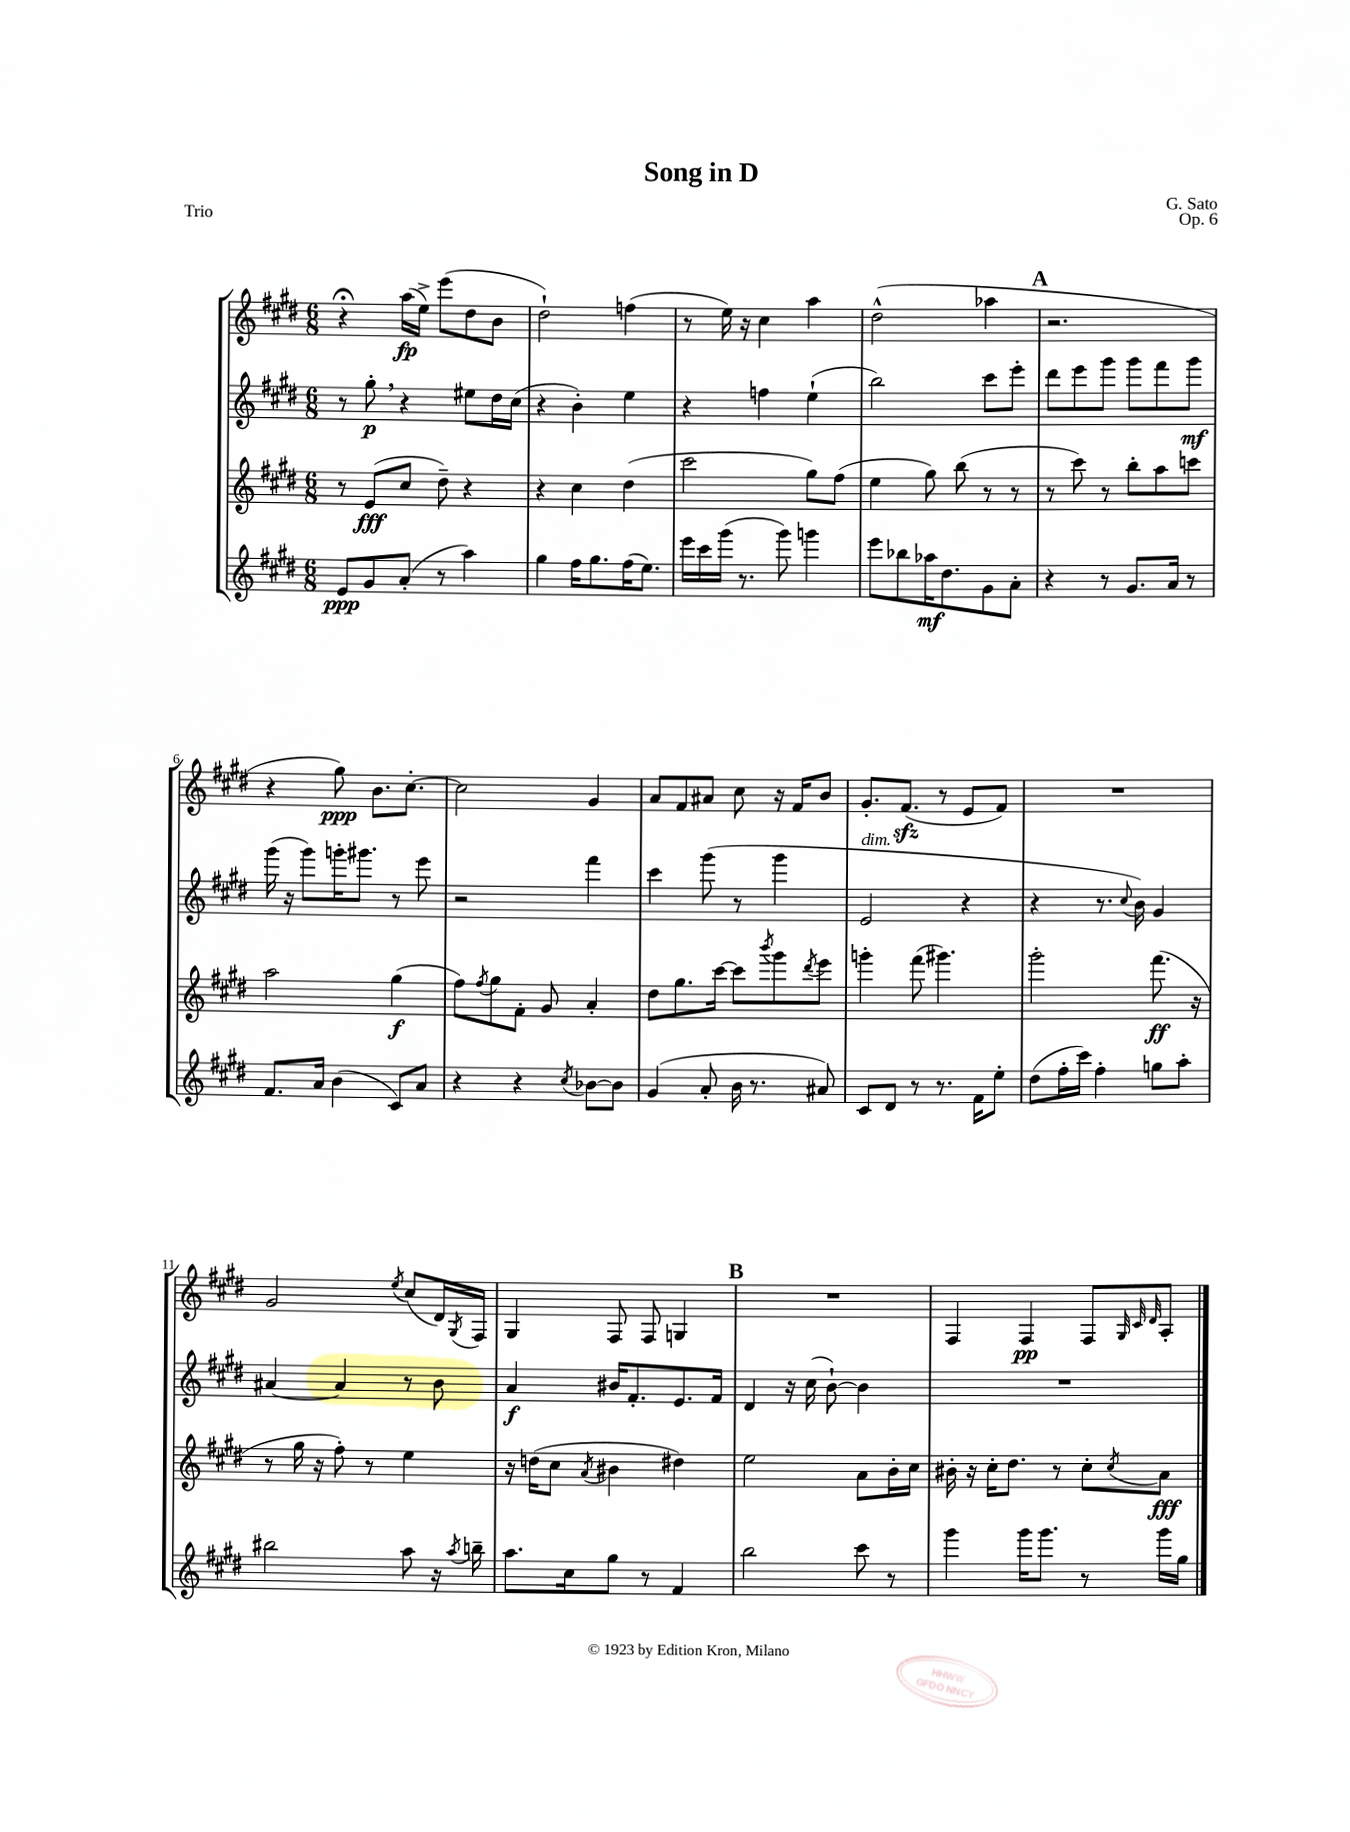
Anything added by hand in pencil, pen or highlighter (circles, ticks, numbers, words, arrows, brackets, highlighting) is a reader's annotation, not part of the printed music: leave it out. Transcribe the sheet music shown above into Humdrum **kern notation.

**kern	**kern	**kern	**kern
*staff4	*staff3	*staff2	*staff1
*clefG2	*clefG2	*clefG2	*clefG2
*k[f#c#g#d#]	*k[f#c#g#d#]	*k[f#c#g#d#]	*k[f#c#g#d#]
*M6/8	*M6/8	*M6/8	*M6/8
8e	8r	8r	4r;
8g#	(8e	8gg#'	.
(8a'	8cc#	4r	(16aa
.	.	.	16ee^)
8r	8dd#~)	.	(8eee
4aa)	4r	8ee#	8dd#
.	.	16dd#	8b
.	.	(16cc#	.
=	=	=	=
4gg#	4r	4r	2dd#`)
16ff#	4cc#	4b')	.
8.gg#	.	.	.
(16ff#	(4dd#	4ee	(4ff
8.ee)	.	.	.
=	=	=	=
16eee	2ccc#	4r	8r
16ccc#	.	.	.
(16ggg#	.	.	16ee)
8.r	.	.	16r
.	.	4ff	4cc#
8ggg#)	.	.	.
4ggg	8gg#)	(4ee`	4aa
.	(8ff#	.	.
=	=	=	=
8eee	4ee	2bb)	(2dd#^^
8bb-	.	.	.
16aa-	8gg#)	.	.
8.dd#	.	.	.
.	(8bb	.	.
8g#	8r	8ccc#	4aa-
8a'	8r	8eee'	.
=	=	=	=
4r	8r	8ddd#	2.r
.	8ccc#)	8eee	.
8r	8r	8ggg#	.
8.g#	8bb'	8ggg#	.
.	8aa	8fff#	.
16a	.	.	.
8r	8ccc	8ggg#	.
=	=	=	=
8.f#	2aa	(16ggg#	4r
.	.	16r	.
.	.	8ggg#)	.
16a	.	.	.
(4b	.	16ggg'	8gg#)
.	.	8.ggg#	.
.	.	.	8.b
8c#)	(4gg#	8r	.
.	.	.	[8.cc#'
8a	.	8eee	.
=	=	=	=
4r	8ff#)	2r	2cc#]
.	8qff#	.	.
.	8gg#	.	.
4r	8f#'	.	.
.	8g#	.	.
8qcc#	.	.	.
[8b-	4a'	4fff#	4g#
8b-]	.	.	.
=	=	=	=
(4g#	8dd#	4ccc#	8a
.	8.gg#	.	8f#
8a'	.	(8ggg#	8a#
.	[16ccc#	.	.
16b	8ccc#]	8r	8cc#
8.r	.	.	.
.	8qbbb	.	.
.	8ggg#	4ggg#	16r
.	.	.	16f#
.	8qddd#	.	.
8a#)	8eee	.	8b
=	=	=	=
8c#	4ggg'	2e	8.g#'
8d#	.	.	.
.	.	.	(8.f#
8r	(8fff#	.	.
8.r	4.ggg#)	.	8r
.	.	4r	8e
16f#	.	.	.
8ee'	.	.	8f#)
=	=	=	=
(8dd#	2ggg#'	4r	2.r
16ff#'	.	.	.
16ccc#)	.	.	.
4ff#'	.	8.r	.
.	.	8qqcc#	.
.	.	16b)	.
8gg	(8.fff#	4g#	.
8aa'	.	.	.
.	16r	.	.
=	=	=	=
2bb#	8r	[4a#	2g#
.	16gg#	.	.
.	16r	.	.
.	8ff#')	4a#]	.
.	8r	.	.
.	.	.	8qee
8aa	4ee	8r	(8cc#
16r	.	8b	16d#)
8qaa	.	.	8qG#
16bb~	.	.	16F#
=	=	=	=
8.aa	16r	4a	4G#
.	(16dd	.	.
.	8cc#	.	.
16cc#	.	.	.
.	8qa	.	.
8gg#	4b#	16b#	8F#
.	.	8.f#'	.
8r	.	.	8F#
4f#	4dd#)	8.e	4G
.	.	16f#	.
=	=	=	=
2bb	2ee	4d#	2.r
.	.	16r	.
.	.	(16cc#	.
.	.	[8b`)	.
8ccc#	8a	4b]	.
8r	16b'	.	.
.	16cc#	.	.
=	=	=	=
4ggg#	16b#'	2.r	4F#
.	16r	.	.
.	16cc#'	.	.
.	8.dd#	.	.
16ggg#	.	.	4F#
8.ggg#	.	.	.
.	8r	.	.
8r	8cc#'	.	8F#
.	.	.	32qqG#
.	.	.	32qqc#
.	8qcc#	.	32qqd#
16ggg#	8a	.	8A'
16gg#	.	.	.
==	==	==	==
*-	*-	*-	*-
